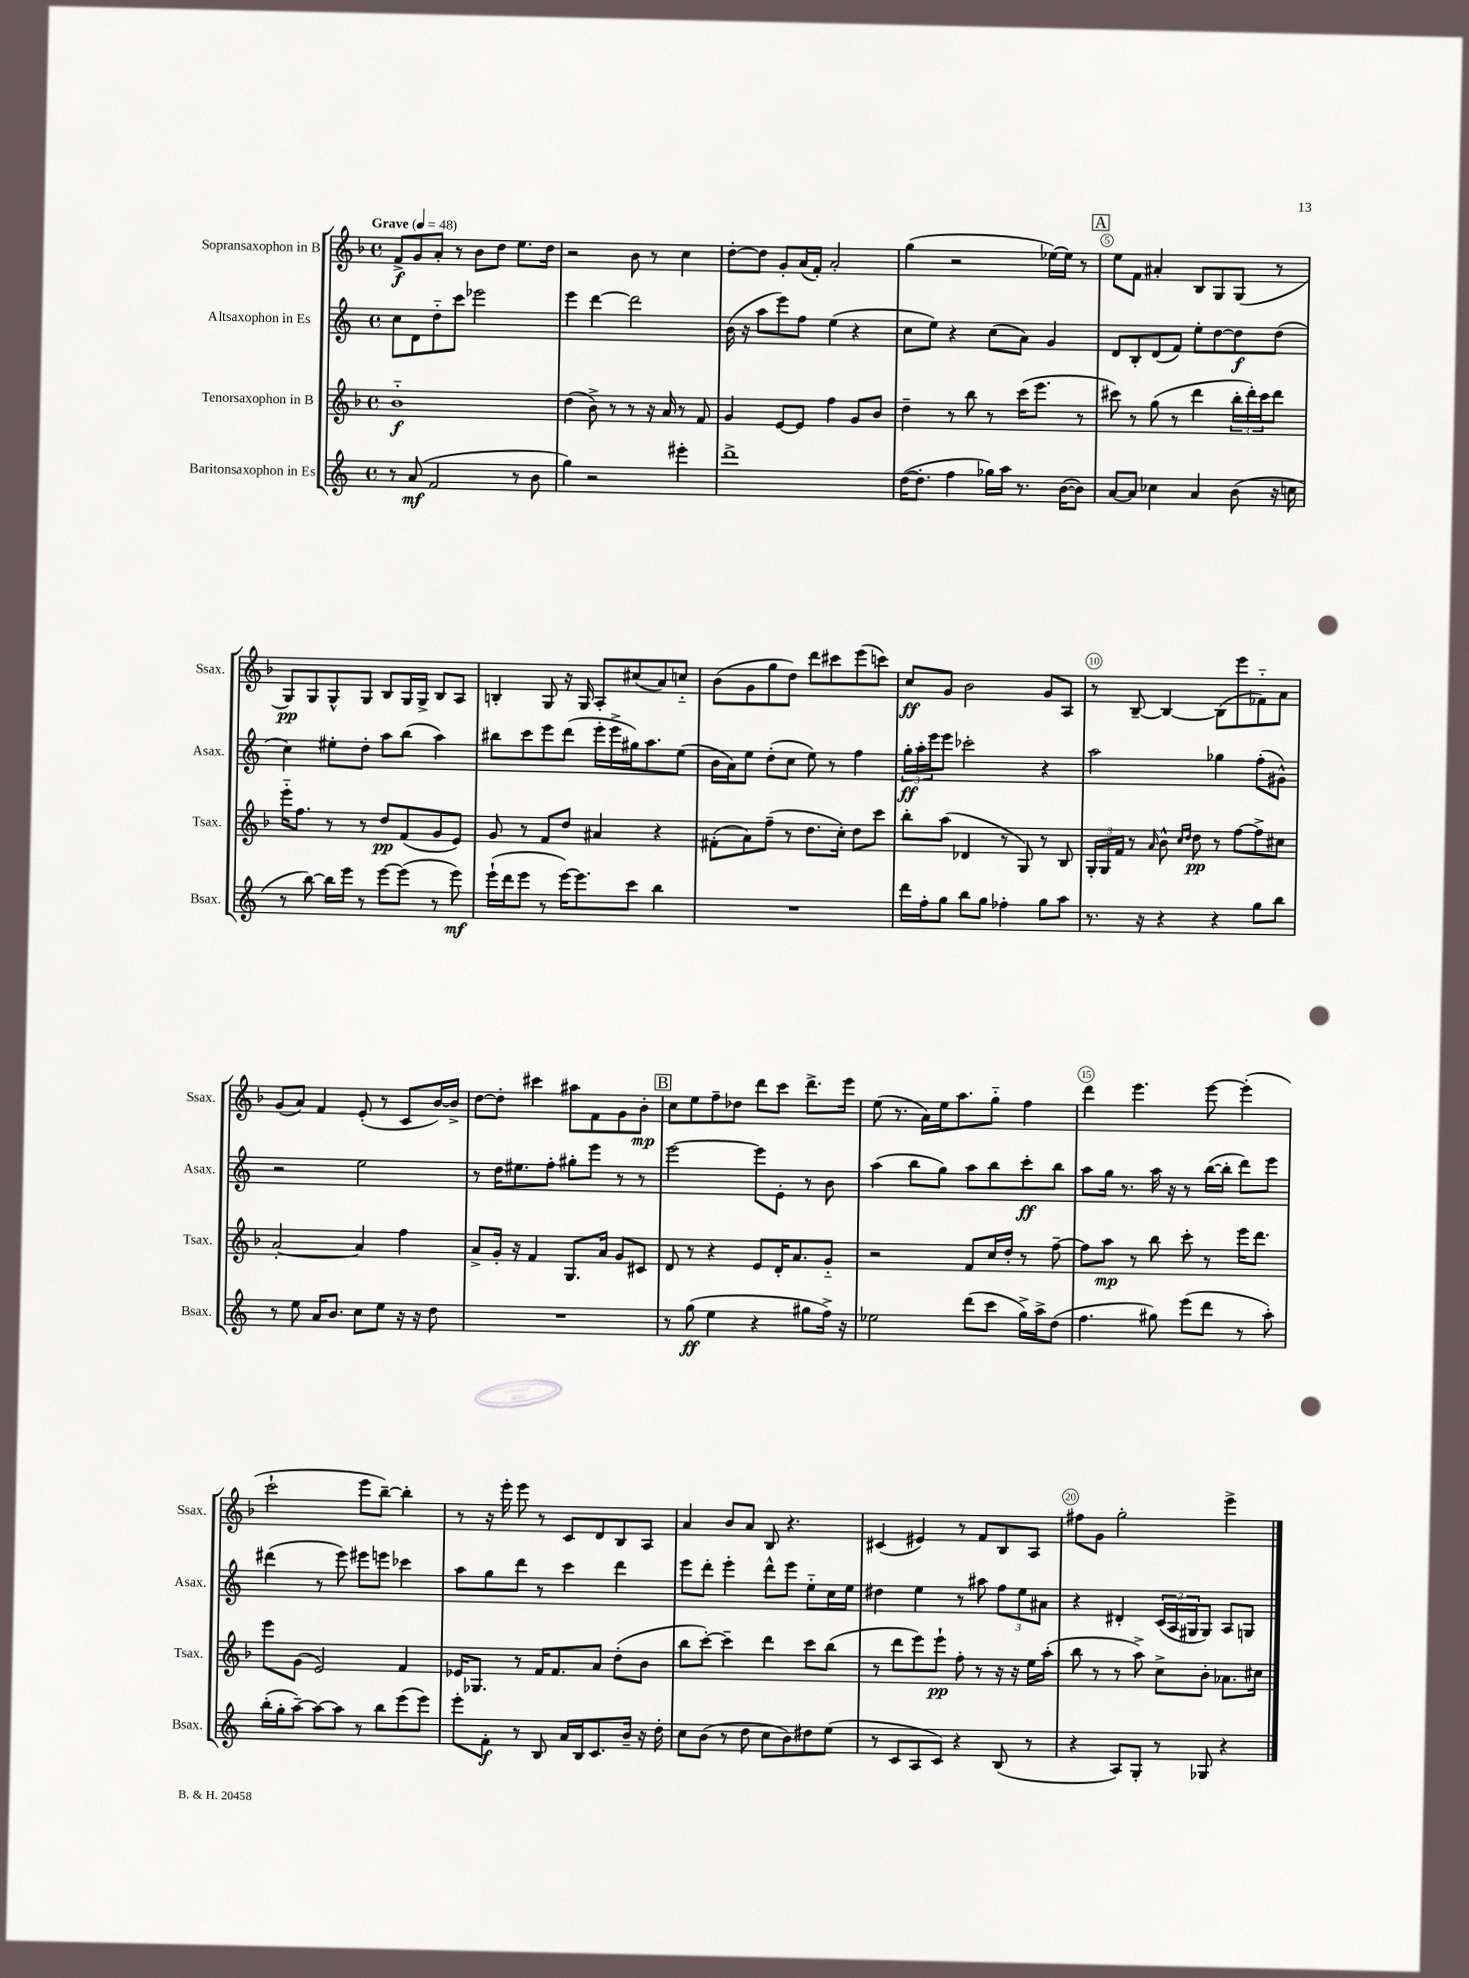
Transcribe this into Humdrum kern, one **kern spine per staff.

**kern	**kern	**kern	**kern
*staff4	*staff3	*staff2	*staff1
*clefG2	*clefG2	*clefG2	*clefG2
*k[]	*k[b-]	*k[]	*k[b-]
*M4/4	*M4/4	*M4/4	*M4/4
*met(c)	*met(c)	*met(c)	*met(c)
*MM48	*MM48	*MM48	*MM48
8r	1b-'~	8cc	8f^
(8a	.	8d	8g
2f	.	8dd'~	8a'
.	.	8ccc	8r
.	.	2eee-	8b-
.	.	.	8dd
8r	.	.	8.ee
8b	.	.	.
.	.	.	16dd
=	=	=	=
4gg)	(4dd	4eee	2r
2r	8b-^)	[4ddd	.
.	8r	.	.
.	8r	2ddd]	8b-
.	16r	.	8r
.	16a	.	.
4eee#'	8r	.	4cc
.	8f	.	.
=	=	=	=
1ddd^	4g	(16b	[8dd'
.	.	16r	.
.	.	8aa	8dd]
.	[8e	8eee)	8g'
.	8e]	8ff	(16a
.	.	.	16f')
.	4ff	(4ee	2a'
.	8g	4r	.
.	8b-	.	.
=	=	=	=
([16dd	4dd~	8cc	(4gg
8.dd']	.	.	.
.	.	8ee)	.
4ff	8r	4r	2r
.	8bb-	.	.
16gg-)	8r	(8cc	.
16aa	.	.	.
8.r	(16ccc	8a)	.
.	8.eee	.	.
.	.	4g	[16ee-)
([16b	.	.	16ee-]
8b])	8r	.	8r
=	=	=	=
[8a	8ccc#)	8d	8ee
8a]	8r	8B'	8f
4cc-	(8gg	(8d	4a#'
.	8r	8f)	.
4a	4ddd	8ee'	8B-
.	.	[8dd	8G
(8b	24bb-'	8dd]	(8G
.	24ddd')	.	.
.	24ccc#	.	.
16r	8ddd	(8dd	8r
16cc	.	.	.
=	=	=	=
8r	16eee'~	4cc)	8G)
.	8.ff	.	.
[8bb)	.	.	8G
16bb]	8r	8ee#'	8G^^
16eee	.	.	.
8r	8r	8dd'	8G
[8eee	8dd	8aa	8B-
(8eee]	(8f	(8bb	16G
.	.	.	16G^
8r	8g	4aa)	8B-
8eee)	8e)	.	8A
=	=	=	=
(16eee`	8g	8bb#	4B'
16ddd	.	.	.
8eee	8r	8ccc	.
8r	8f	8eee	8G
[16eee)	8dd	(8ddd	16r
8.eee]	.	.	16G
.	4a#	16eee'	8A'
.	.	16eee^	.
8ccc	.	16gg#)	(8cc#
.	.	8.aa	.
4bb	4r	.	8a)
.	.	(8ee	8cc'~
=	=	=	=
1r	(8f#'	16b	(8b-
.	.	16a)	.
.	8a)	8ee	8g
.	(8ff~	(8dd'	8gg
.	8r	8cc	8dd)
.	8.dd	8ee)	8ddd
.	.	8r	8ccc#
.	16cc')	.	.
.	8dd	4ff	(8eee
.	8ccc	.	8ccc)
=	=	=	=
16ddd	8bb-'	24gg'	8cc
.	.	24aa'	.
16ff'	.	.	.
.	.	24eee	.
8gg	(8aa	8eee	8g
8bb	4d-	2ccc-'	2b-
8gg	.	.	.
4ff-'	8r	.	.
.	8G)	.	.
8gg	8r	4r	8g
8aa	8B-	.	8A
=	=	=	=
8.r	24G'	2aa	8r
.	24G	.	.
.	24f	.	.
.	8r	.	[8B-~
16r	.	.	.
.	16qqa	.	.
4r	8b-^^	.	4B-_
.	16qqcc	.	.
.	16qqdd	.	.
.	8dd	.	.
4r	8r	4gg-	(8B-]
.	[8ff	.	8eee
8gg	8ff^]	(8ff'	8f-'~)
8bb	8cc#	8g#^^)	8a
=	=	=	=
8r	[2a'	2r	(8g
8ee	.	.	8a)
16a	.	.	4f
8.b	.	.	.
8cc	4a]	2ee	(8e'
8ee	.	.	8r
16r	4ff	.	8c
16r	.	.	.
8dd	.	.	[16b-)
.	.	.	16b-^]
=	=	=	=
1r	8a^	8r	[8dd
.	16g'	16dd	8dd']
.	16r	8.ee#	.
.	4f	.	4ccc#
.	.	8ff'	.
.	8.G	8gg#'	8aa#
.	.	8eee	8f
.	16a	.	.
.	8g	8r	8g
.	8c#	8r	8b-'
=	=	=	=
8r	8d	[2eee	8cc
(8gg	8r	.	8ee
4ee	4r	.	8ff~
.	.	.	8dd-
4r	8e	8eee]	8ddd
.	16d'	8e'	8ccc
.	8.a	.	.
8gg#	.	8r	8.ddd^
16ff^)	8g'~	8b	.
16r	.	.	16eee
=	=	=	=
2ee-	2r	(4aa	(8ee
.	.	.	8.r
.	.	8bb	.
.	.	.	16a)
.	.	8gg)	16ee
.	.	.	8.aa
(8ddd	8f	8aa	.
8ccc	16cc	8bb	8gg'~
.	16dd'	.	.
16gg^)	8r	8ccc'	4ff
16aa^	.	.	.
(8dd	[8ff~	8bb	.
=	=	=	=
4.ff	8ff]	8aa	4ddd
.	8aa	16gg	.
.	.	8.r	.
.	8r	.	4.eee
8gg#)	8bb-	16aa	.
.	.	16r	.
(8eee	8ccc'	8r	.
8ddd	8r	([16bb	[8eee
.	.	16bb']	.
8r	16eee	8ddd)	(4eee']
.	8.ddd	.	.
8aa')	.	8eee	.
=	=	=	=
(16bb'	8eee	(4ddd#	2ccc`
16gg'	.	.	.
[8aa~)	(8g	.	.
8aa_	2e)	8r	.
8aa]	.	8eee)	.
8r	.	8eee#	8eee
8bb	.	8eee	[8bb-~)
(8eee	4f	4ccc-	4bb-']
8eee)	.	.	.
=	=	=	=
8eee'	16e-	8aa	8r
.	8.G-	.	.
8f'	.	8gg	16r
.	.	.	16eee'
8r	8r	8ddd	8eee
8B	16f	8r	8r
.	8.f	.	.
16a	.	4ccc	8c
16B	.	.	.
8.c	8a	.	8d
.	(8dd'	4ddd	8B-
16b~	.	.	.
16r	8b-	.	8A
16dd'	.	.	.
=	=	=	=
8cc	8bb-	8eee	4a
(8b	[8ccc')	8ddd'	.
8r	4ccc~]	4eee'	8b-
8dd	.	.	8a
8cc	4ddd	8ddd^^	8B-
8b)	.	8eee	4.r
8dd#	8ccc	8ee'~	.
(8ee	(8bb-	16cc	.
.	.	16ee	.
=	=	=	=
8r	8r	4dd#	(4c#
8c	8ddd	.	.
8A	8eee)	4ee	4e#)
8c)	8eee`	.	.
4r	8ff'	8r	8r
.	8r	8aa#	8f
(8B	16r	12ff	8B-
.	16r	.	.
.	.	12ee	.
8r	16ee	.	8A
.	.	12a#	.
.	(16aa'	.	.
=	=	=	=
4r	8bb-	4r	8ff#
.	8r	.	8g
8A)	8r	4d#'	2gg'
8G'	8aa^)	.	.
8r	8cc^	(24c	.
.	.	24A	.
.	.	24G#	.
8G-	8b-'	8G#)	.
4r	8.a-	8A	4eee^
.	.	8G	.
.	16cc#	.	.
==	==	==	==
*-	*-	*-	*-
